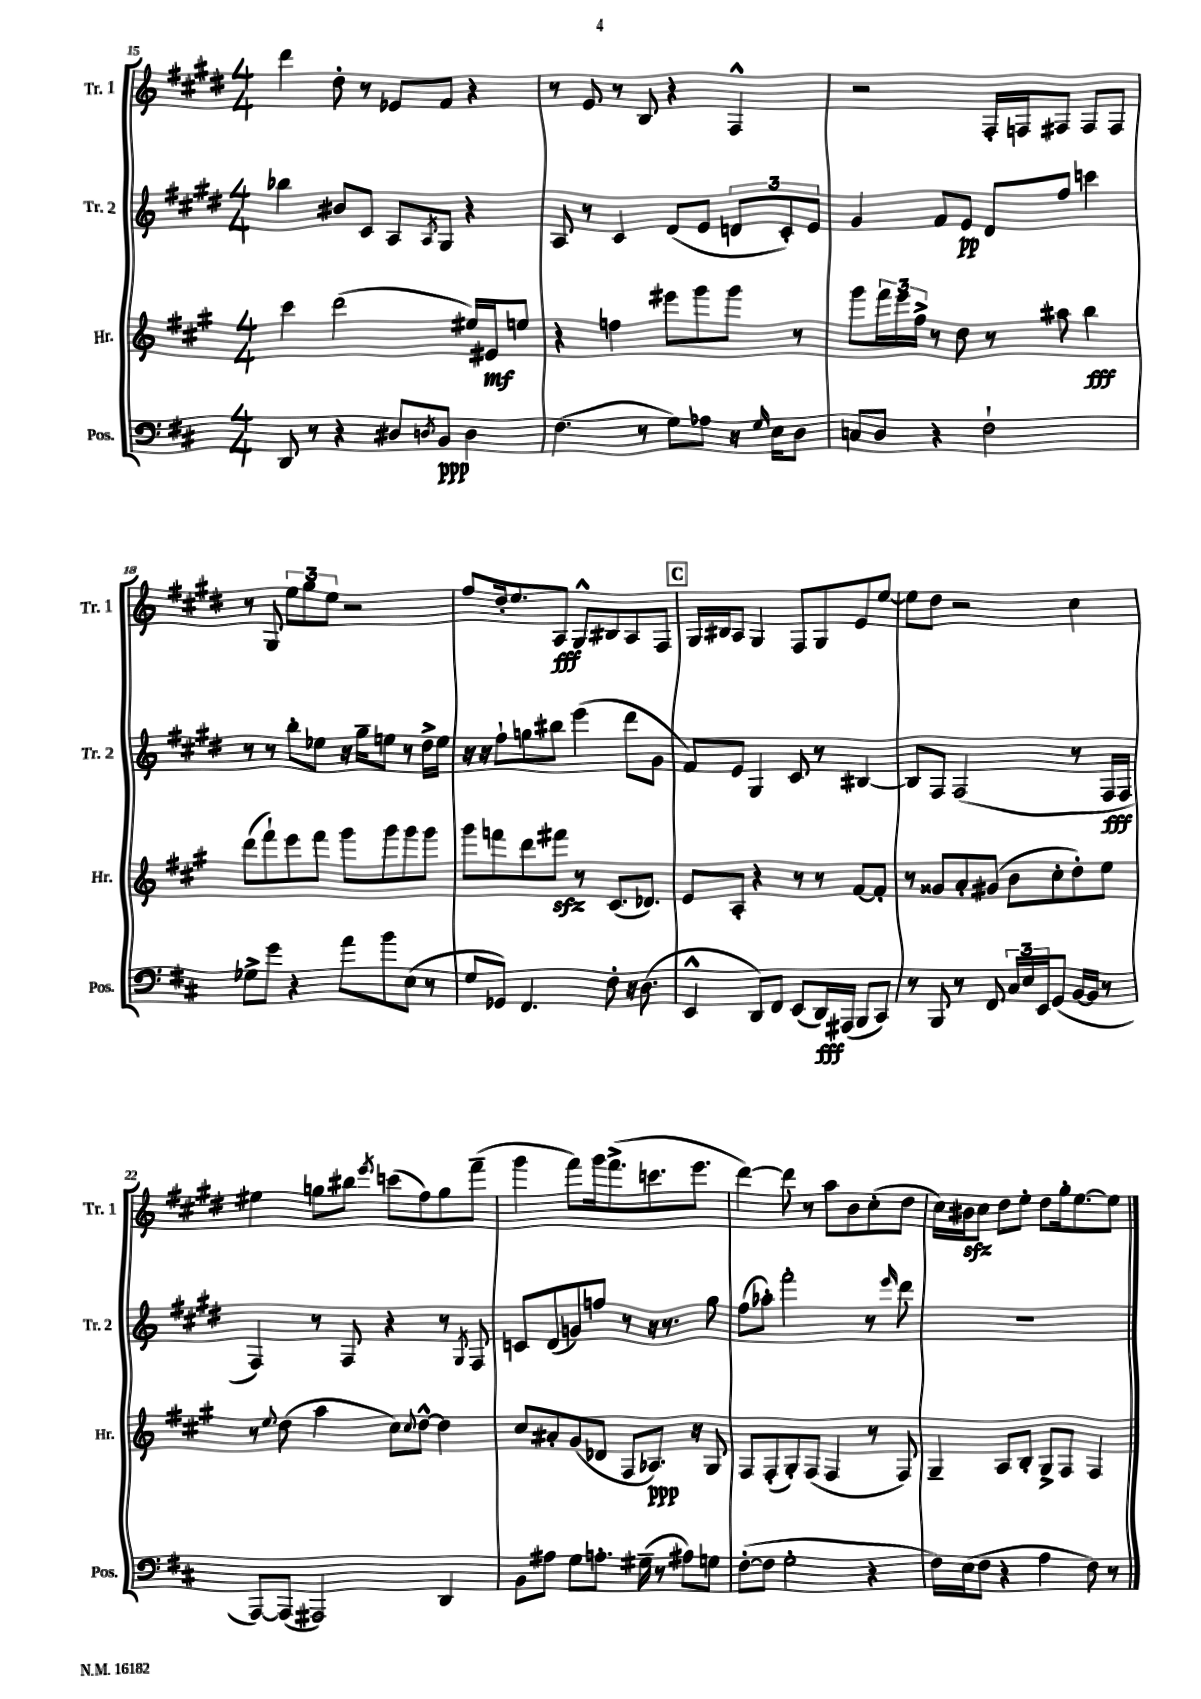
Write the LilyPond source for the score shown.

<<
\new StaffGroup <<
\new Staff = "s0" \with { instrumentName = "Tr. 1" shortInstrumentName = "Tr. 1" } {
    \clef treble \key e \major \numericTimeSignature \time 4/4
    dis'''4 dis''8-. r8 ees'8 fis'8 r4 |
    r8 e'8 r8 b8 r4 fis4-^ |
    r2 fis16-. f16 fis8 fis8 fis8 |
    r8 gis8 \tuplet 3/2 { e''8 gis''8 e''8 } r2 |
    fis''8 dis''16-. e''8. a8\fff gis8-^ bis8 a8 fis8 |
    \mark \markup { \box "C" } gis16 bis16 a8 gis4 fis8 gis8 e'8 e''8~ |
    e''8 dis''8 r2 cis''4 |
    eis''4 g''8 bis''8 \acciaccatura { e'''8 } c'''8( fis''8) g''8 fis'''8--( |
    gis'''4 fis'''8) gis'''16 fis'''8.->( c'''8. e'''8. |
    dis'''4~) dis'''8 r8 a''8 b'8 cis''8-.( dis''8 |
    cis''16) bis'16\sfz cis''8 dis''8 e''8-. dis''8 gis''16-. e''8.~ e''8 \bar "|." |
}
\new Staff = "s1" \with { instrumentName = "Tr. 2" shortInstrumentName = "Tr. 2" } {
    \clef treble \key e \major \numericTimeSignature \time 4/4
    bes''4 bis'8 cis'8 a8 \acciaccatura { a8 } gis8 r4 |
    a8 r8 cis'4 dis'8( e'8 \tuplet 3/2 { d'8 cis'8-.) e'8 } |
    gis'4 fis'8 e'8\pp dis'8 fis''8 c'''4 |
    r8 r8 b''8-. ees''8 r16 gis''16-- e''8 r8 dis''16-> e''16 |
    r16 r16 fis''8-! g''8 bis''8 e'''4( dis'''8 gis'8 |
    \mark \markup { \box "C" } fis'8) e'8 gis4 cis'8 r8 bis4~ |
    bis8 fis8 fis2( r8 fis16\fff fis16 |
    fis4) r8 fis8 r4 r8 \acciaccatura { gis8 } fis8 |
    c'8 dis'8( g'8) f''8 r8 r16 r8. gis''8 |
    fis''8( aes''8-.) fis'''2-. r8 \grace { e'''16 } dis'''8 |
    R1 \bar "|." |
}
\new Staff = "s2" \with { instrumentName = "Hr." shortInstrumentName = "Hr." } {
    \clef treble \key a \major \numericTimeSignature \time 4/4
    cis'''4 d'''2( eis''16) eis'16\mf e''8 |
    r4 f''4 eis'''8 gis'''8 gis'''8 r8 |
    gis'''8 \tuplet 3/2 { fis'''16 e'''16 fis''16-> } r8 d''8 r8 ais''8 b''4\fff |
    d'''8( fis'''8-!) e'''8 fis'''8 gis'''8 gis'''8 gis'''8 gis'''8 |
    gis'''8 f'''8 d'''8 fis'''8\sfz r8 cis'8.( des'8.) |
    \mark \markup { \box "C" } e'8 a8-. r4 r8 r8 fis'8~ fis'8-. |
    r8 gisis'8 a'8-. gis'8( b'8 cis''8-. d''8-.) e''8 |
    r8 \appoggiatura { e''8 } d''8( a''4 cis''8) \appoggiatura { cis''8 } d''8~-^ d''4 |
    cis''8 ais'8-. gis'8( des'8 fis8 aes8.\ppp) r16 gis8 |
    fis8 fis8-.( gis8-.) fis8( fis4 r8 fis8) |
    gis4-- a8 b8-. gis8-> fis8 fis4 \bar "|." |
}
\new Staff = "s3" \with { instrumentName = "Pos." shortInstrumentName = "Pos." } {
    \clef bass \key d \major \numericTimeSignature \time 4/4
    d,8 r8 r4 dis8 \acciaccatura { d8 } b,8\ppp d4 |
    fis4.( r8 g8) aes8 r16 \grace { g16 } e16 d8 |
    c8 d8 r4 fis2-! |
    ges8-> g'8 r4 a'8 b'8 e8( r8 |
    g8 ges,8) fis,4. fis8-. r16 d8.( |
    \mark \markup { \box "C" } e,4-^ d,8) fis,8 e,8( d,16\fff) ais,,16( b,,8 cis,8) |
    r8 b,,8 r8 fis,8 \tuplet 3/2 { cis16 e16 e,16 } g,8( b,16~ b,16 r8 |
    a,,8~) a,,8( ais,,2) d,4 |
    b,8 ais8 g8 a8.-. gis16--( r8 ais8) g8 |
    fis8~-.( fis8 g2-. r4 |
    fis16) e16( fis8 r4 a4 fis8) r8 \bar "|." |
}
>>
>>
\layout { \context { \Score currentBarNumber = #15 } }
